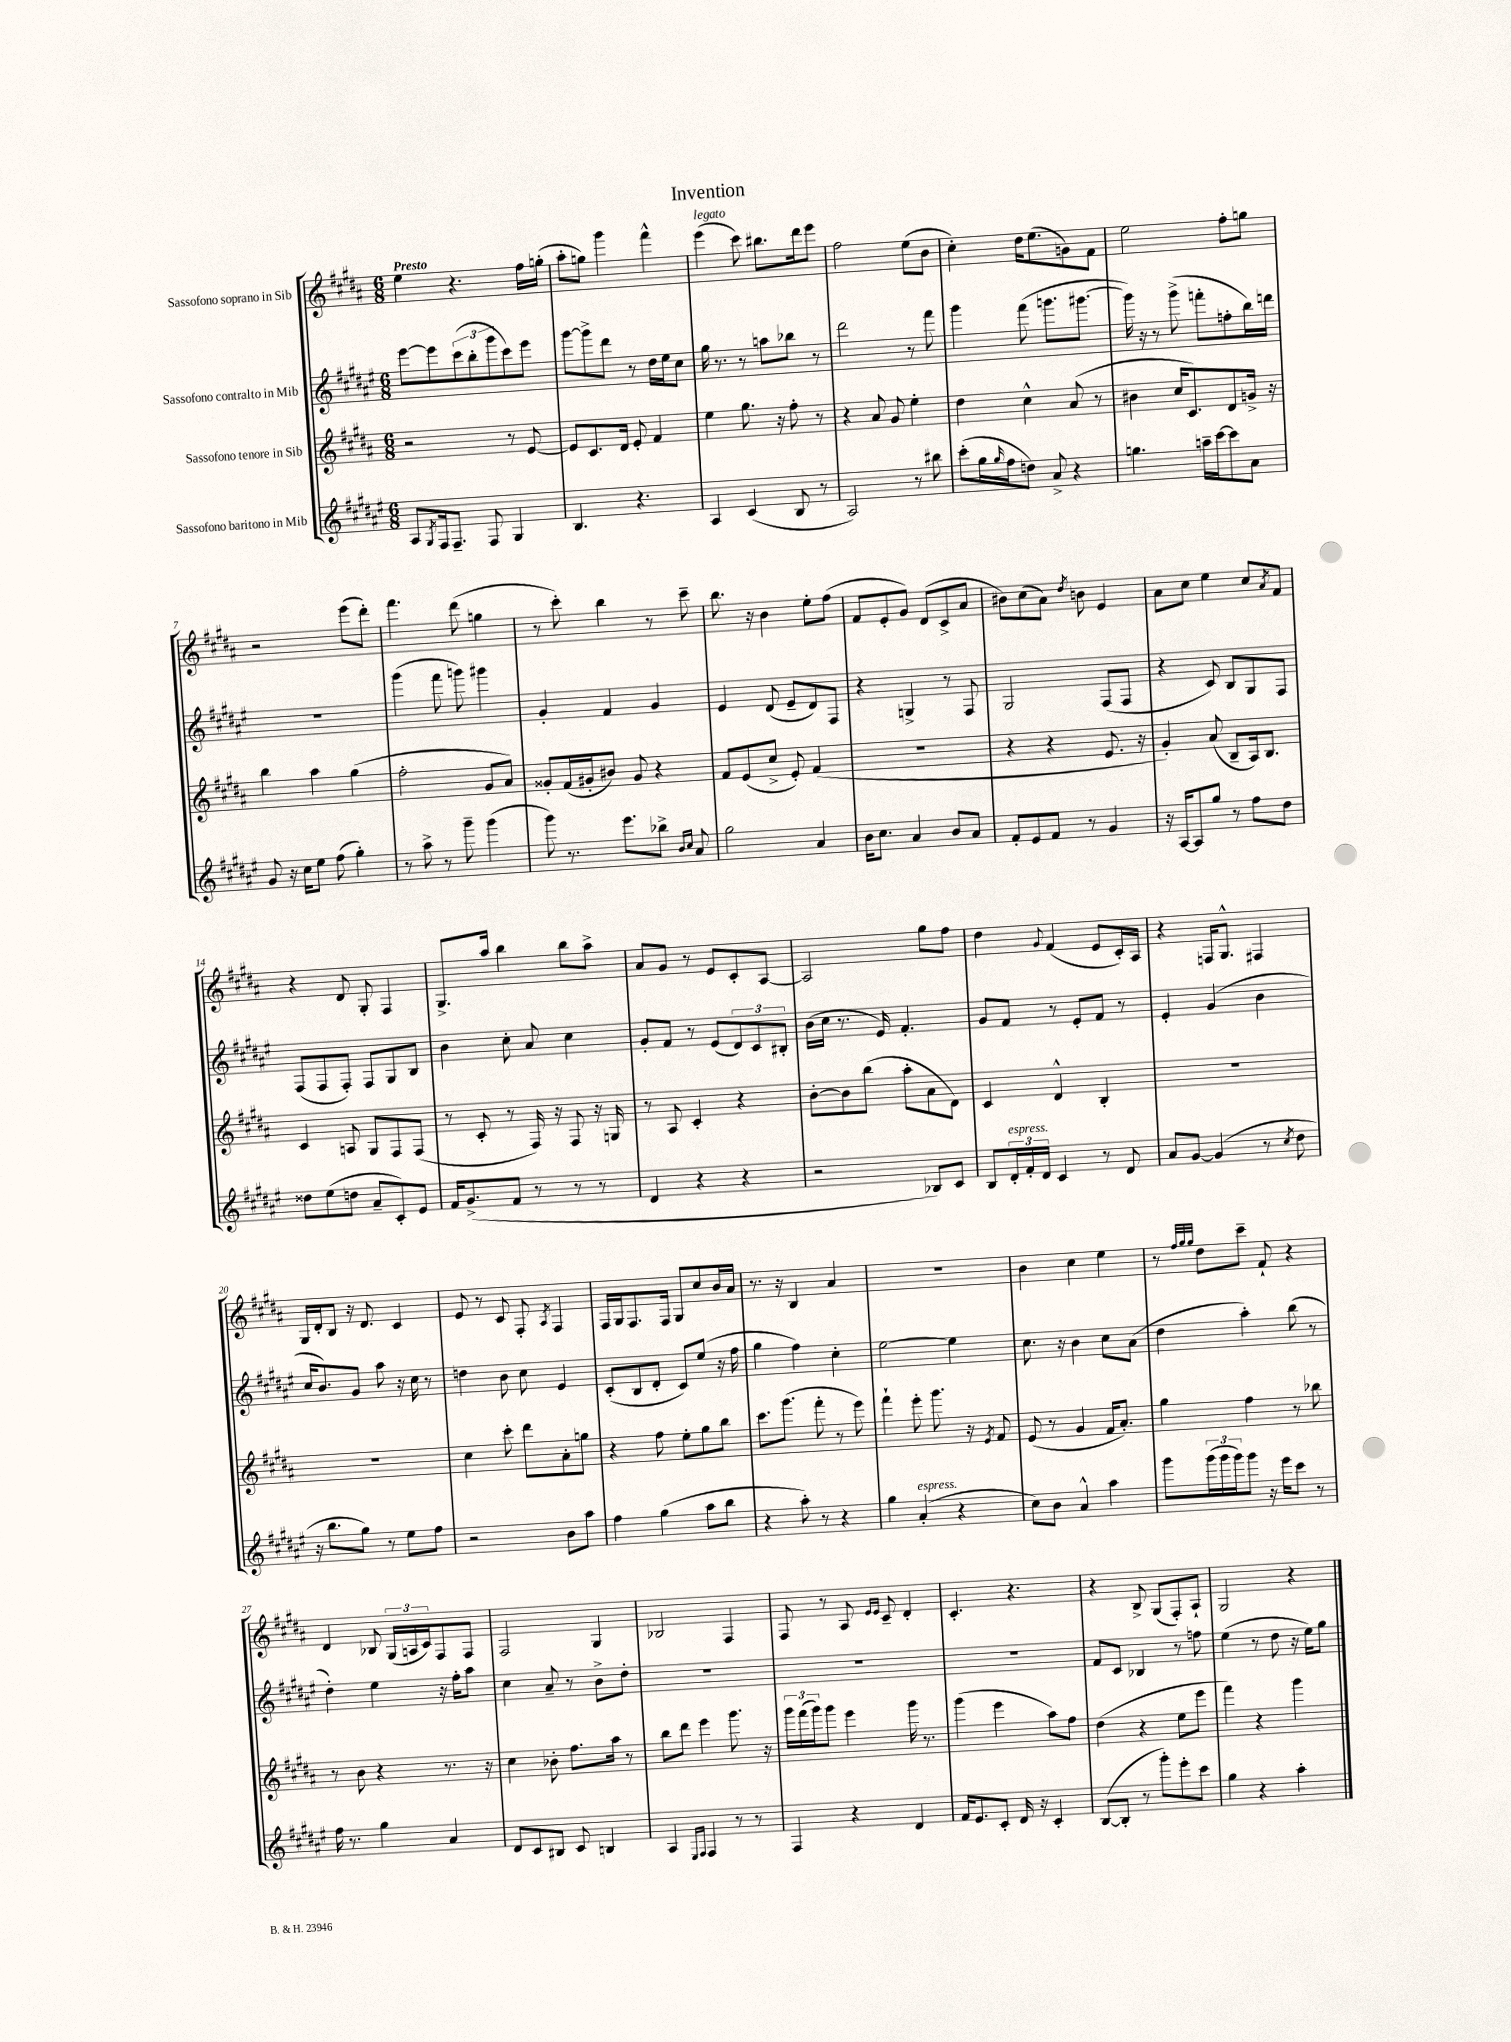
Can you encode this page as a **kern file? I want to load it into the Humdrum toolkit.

**kern	**kern	**kern	**kern
*part4	*part3	*part2	*part1
*staff4	*staff3	*staff2	*staff1
*I"Sassofono baritono in Mib	*I"Sassofono tenore in Sib	*I"Sassofono contralto in Mib	*I"Sassofono soprano in Sib
*clefG2	*clefG2	*clefG2	*clefG2
*k[f#c#g#d#a#e#]	*k[f#c#g#d#a#]	*k[f#c#g#d#a#e#]	*k[f#c#g#d#a#]
*M6/8	*M6/8	*M6/8	*M6/8
=1	=1	=1	=1
!	!	!	!LO:TX:a:B:t=Presto
8A#/L	2r	[8eee#\L	4ee\
8qG#/	.	.	.
16F#/k	.	8eee#\]	.
8.F#~/J	.	.	.
.	.	(12ccc#\	4.r
.	.	12bb'\	.
8F#/	.	.	.
.	.	12ggg#\	.
4G#/	8r	8ccc#\)	.
.	[8e/	8eee#\J	16ff#\LL
.	.	.	(16ggn'\JJ
=2	=2	=2	=2
4.B/	8e/L]	[8ggg#\L	8aa#'\L
.	8.c#/	8ggg#^\]	8ggn\J)
.	.	8ddd#\J	4ggg#\
.	16d#/Jk	.	.
4.r	8e'/	8r	.
.	4f#/	16dd#\LL	4fff#^^\
.	.	16ee#\J	.
.	.	8cc#\J	.
=3	=3	=3	=3
!	!	!	!LO:TX:a:i:t=legato
4A#/	4ee\	16gg#\	(4eee\
.	.	8.r	.
(4c#/	8.gg#\	8r	8ccc#\)
.	.	8aan\L	8.bb#X\L
.	16r	.	.
8B/	8ff#'\	8bb-X\J	.
.	.	.	16ddd#\k
8r	8r	8r	8eee\J
=4	=4	=4	=4
2A#/)	4r	2ddd#\	2ff#\
.	8a#/	.	.
.	8g#/	.	.
8r	4ee'\	8r	(8ee\L
8bb#X\	.	8fff#\	8b\J
=5	=5	=5	=5
(8ccc#'\L	4dd#\	4ggg#\	4cc#'\)
16gg#\L	.	.	.
16qqgg#/	.	.	.
16ff#\J	.	.	.
8ddn\J)	4cc#^^\	(8fff#\	16dd#\KL
.	.	.	(8.ee\
8a#^/	.	8.gggn\L	.
4r	(8a#/	.	8gn\)
.	.	[8.ggg#X\J	.
.	8r	.	8f#\J
=6	=6	=6	=6
4.ggn\	4b#X\	16ggg#\])	2ee\
.	.	16r	.
.	.	8r	.
.	16cc#/KL	(8ggg#^\	.
.	8.c#/)	.	.
16aan~\LL	.	8fffn'\L	.
[16ccc#\J	.	.	.
8ccc#\]	8d#/	8ffn'\	8ff#'\L
8a#\J	16gn^/Jk	16bb\L)	8ggn\J
.	16r	16dddn\JJ	.
!!LO:LB:g=z
=7	=7	=7	=7
8g#/	4bb\	2.r	2r
16r	.	.	.
16cc#\KL	.	.	.
8ee#\J	4aa#\	.	.
(8ff#\	.	.	.
4gg#'\)	(4gg#\	.	(8eee\L
.	.	.	8ddd#'\J)
=8	=8	=8	=8
8r	2ff#'\	(4ggg#\	4.fff#\
8aa#^\	.	.	.
8r	.	8fff#\	.
8ggg#~\	.	8gggn\)	(8ddd#\
(4ggg#\	8g#/L	4ggg#X\	4ggn\
.	8a#/J)	.	.
=9	=9	=9	=9
8ggg#\)	8g##X'/L	4g#'/	8r
8.r	(16f#/L	.	8ccc#'\)
.	16g#X'/J	.	.
.	8b#X/J)	4f#/	4bb\
8.eee#\L	.	.	.
.	8g#/	.	.
8bb-X^\J	4r	4g#/	8r
16qqb/LL	.	.	.
16qqcc#/JJ	.	.	.
8a#/	.	.	8ccc#~\
=10	=10	=10	=10
2gg#\	8f#/L	4e#/	8.bb\
.	(8e/	.	.
.	.	.	16r
.	8cc#^/J	(8d#/	4b\
.	8e'/)	8e#~/L	.
4a#/	(4f#/	8d#/)	8ee'\L
.	.	8F#/J	(8ff#\J
=11	=11	=11	=11
16b\KL	2.r	4r	8f#/L
8.cc#\J	.	.	.
.	.	.	8e'/
4a#/	.	4Gn^/	8g#/J)
.	.	.	(8d#/L
8b/L	.	8r	8c#^/
8a#/J	.	8F#/	8a#/J
=12	=12	=12	=12
8f#'/L	4r	2G#/	8b#X\L)
8e#/	.	.	(8cc#\
8f#/J	4r	.	8a#\J)
.	.	.	8qdd#/
8r	.	.	8bn\
4g#/	8.e/	(8F#/L	4e/
.	.	8F#/J	.
.	16r	.	.
=13	=13	=13	=13
16r	4g#'/)	4r	8a#\L
[16A#/KL	.	.	.
8A#/]	.	.	8cc#\J
8gg#/J	(8a#/	8c#/)	4ee\
8r	8B~/L	8B/L	.
8ff#\L	16A#/k)	8G#/	8cc#/L
.	8.B/J	.	.
.	.	.	8qa#/
8dd#\J	.	8F#/J	8f#/J
!!LO:LB:g=z
=14	=14	=14	=14
8dd##X\L	4c#/	(8F#/L	4r
(8ee#\	.	8F#/	.
8ddn\J	8An/	8F#'/J)	8d#/
8a#~/L	8G#/L	8F#/L	8G#'/
8c#'/)	8F#/	8G#/	4F#/
8e#/J	(8F#/J	8B/J	.
=15	=15	=15	=15
16f#/KL	8r	4b\	8.G#^/L
(8.g#^/	.	.	.
.	8c#'/	.	.
.	.	.	16aa#/Jk
8f#/J	8r	8cc#'\	4bb\
8r	16F#/)	8a#/	.
.	16r	.	.
8r	8F#/	4cc#\	8bb\L
8r	16r	.	8aa#^\J
.	16Gn/	.	.
=16	=16	=16	=16
4d#/	8r	8g#'/L	8a#/L
.	8A#/	8f#/J	8g#/J
4r	4c#'/	8r	8r
.	.	(8e#/L	8e/L
4r	4r	12d#/)	8c#'/
.	.	12c#/	.
.	.	.	[8A#/J
.	.	12B#X'/J	.
=17	=17	=17	=17
2r	[8b'\L	(16b\LL	2A#/]
.	.	16cc#\JJ	.
.	8b\]	8.r	.
.	(8bb\J	.	.
.	.	16e#/)	.
.	8aa#'\L	4.f#'/	.
8B-X/L)	8a#\	.	8gg#\L
8c#/J	8d#\J)	.	8ff#\J
=18	=18	=18	=18
8B/L	4c#/	8g#/L	4dd#\
!LO:TX:a:i:t=espress.	!	!	!
24d#'/L	.	8f#/J	.
24f#'/	.	.	.
24d#/JJ	.	.	.
.	.	.	8qqg#/
4c#/	4d#^^/	8r	(4f#/
.	.	8e#'/L	.
8r	4B'/	8f#/J	8e/L
8d#/	.	8r	16c#'/L)
.	.	.	16A#/JJ
=19	=19	=19	=19
8a#/L	2.r	4e#'/	4r
[8g#/J	.	.	.
(4g#/]	.	(4g#/	16Fn/KL
.	.	.	8.G#^^/J
8r	.	4b\	4F#X/
8qcc#/	.	.	.
8dd#\	.	.	.
!!LO:LB:g=z
=20	=20	=20	=20
16r	2.r	16cc#/KL	16G#/LL
8.bb\L	.	8.b/)	16d#'/J
.	.	.	8B/J
8gg#\J)	.	8g#/J	16r
.	.	.	8.d#/
8r	.	8aa#\	.
8ee#\L	.	16r	4c#/
.	.	16cc#\	.
8ff#\J	.	8r	.
=21	=21	=21	=21
2r	4cc#\	4ddn\	8e/
.	.	.	8r
.	8ccc#'\	8b\	8c#/
.	8ddd#\L	8cc#\	8F#'/
.	.	.	8qA#/
8b\L	8a#'\	4e#/	4F#/
8aa#\J	8ggn\J	.	.
=22	=22	=22	=22
4ff#\	4r	(8c#'/L	16F#/LL
.	.	.	16G#/J
.	.	8B/	8.F#/
(4gg#\	8ff#\	8d#'/J	.
.	.	.	16F#/Jk
.	8ee'\L	8c#/L)	8G#/L
8aa#\L	8gg#\	(8ee#/J	8cc#/
8bb\J	8bb\J	16r	16b/L
.	.	16ff#\	16a#/JJ
=23	=23	=23	=23
4r	8.ccc#\L	4gg#\	8.r
.	(8.ggg#\J	.	16r
8aa#'\)	.	4ff#\)	4B/
8r	8fff#'\	.	.
4r	8r	4cc#'\	4a#/
.	8eee\)	.	.
=24	=24	=24	=24
4gg#\	4fff#`\	[2ee#\	2.r
!LO:TX:a:i:t=espress.	!	!	!
(4a#'/	8eee'\	.	.
.	8.ggg#\	.	.
4r	.	4ee#\]	.
.	16r	.	.
.	8qe/	.	.
.	8f#/	.	.
=25	=25	=25	=25
8cc#\L)	(8e/	8.cc#\	4b\
8b\J	8r	.	.
.	.	16r	.
4a#^^/	4g#/	4b\	4cc#\
4aa#\	16f#/KL	8cc#\L	4ee\
.	8.a#'/J)	.	.
.	.	(8a#\J	.
=26	=26	=26	=26
8ggg#\L	4gg#\	4dd#\	8r
.	.	.	32qqff#/LLL
.	.	.	32qqgg#/
.	.	.	32qqgg#/JJJ
(24ggg#\L	.	.	8dd#\L
24ggg#\	.	.	.
24ggg#\J)	.	.	.
8ggg#\J	4ff#\	4aa#'\)	8ccc#~\J
16r	.	.	8f#`/
16eee#\KL	.	.	.
8ccc#\J	8r	(8bb\	4r
8r	8bb-X\	8r	.
!!LO:LB:g=z
=27	=27	=27	=27
16ff#\	8r	4dd#'\)	4d#/
8.r	.	.	.
.	8b\	.	.
4gg#\	4r	4ee#\	8B-X/
.	.	.	(24G#/LL
.	.	.	24An/
.	.	.	24c#/J)
4a#/	8.r	16r	8F#/
.	.	16ff#'\KL	.
.	.	8aa#\J	8F#/J
.	16r	.	.
=28	=28	=28	=28
8d#/L	4cc#\	4cc#\	2F#/
8c#/	.	.	.
8B#X/J	8b-X'\	8a#~/	.
8c#/	8.ff#\L	8r	.
4Bn/	.	8b^\L	4G#/
.	16aa#\Jk	.	.
.	8r	8dd#'\J	.
=29	=29	=29	=29
4A#/	8bb\L	2.r	2B-X/
.	8ddd#\J	.	.
16qqE#/LL	.	.	.
16qqF#/JJ	.	.	.
4F#/	4eee\	.	.
8r	8.ggg#\	.	4F#/
8r	.	.	.
.	16r	.	.
=30	=30	=30	=30
4F#/	24ggg#\LL	2.r	8F#/
.	(24fff#\	.	.
.	24ggg#\J)	.	.
.	8ggg#\J	.	8r
4r	4eee\	.	8A#/
.	.	.	16qqe/LL
.	.	.	16qqe/JJ
.	.	.	8c#~/
4d#/	16ggg#\	.	4d#'/
.	8.r	.	.
=31	=31	=31	=31
16f#/KL	(4ggg#\	2.r	4.c#'/
8.e#/	.	.	.
8c#'/J	4eee\	.	.
16d#/	.	.	4.r
16r	.	.	.
4c#'/	8aa#\L)	.	.
.	8ff#\J	.	.
=32	=32	=32	=32
([8B/L	(4dd#\	8f#/L	4r
8B'/J]	.	8c#/J	.
8r	4r	4B-X/	8B^/
8ggg#'\L)	.	.	(8G#/L
8eee#'\	8ee\L	8r	8F#'/)
8ccc#\J	8eee\J	8ffn\	8A#`/J
=33	=33	=33	=33
4gg#\	4fff#\)	(4ee#\	2G#/
4r	4r	8r	.
.	.	8dd#\	.
4aa#'\	4ggg#\	16r	4r
.	.	16ee#\KL)	.
.	.	8gg#\J	.
==	==	==	==
*-	*-	*-	*-
